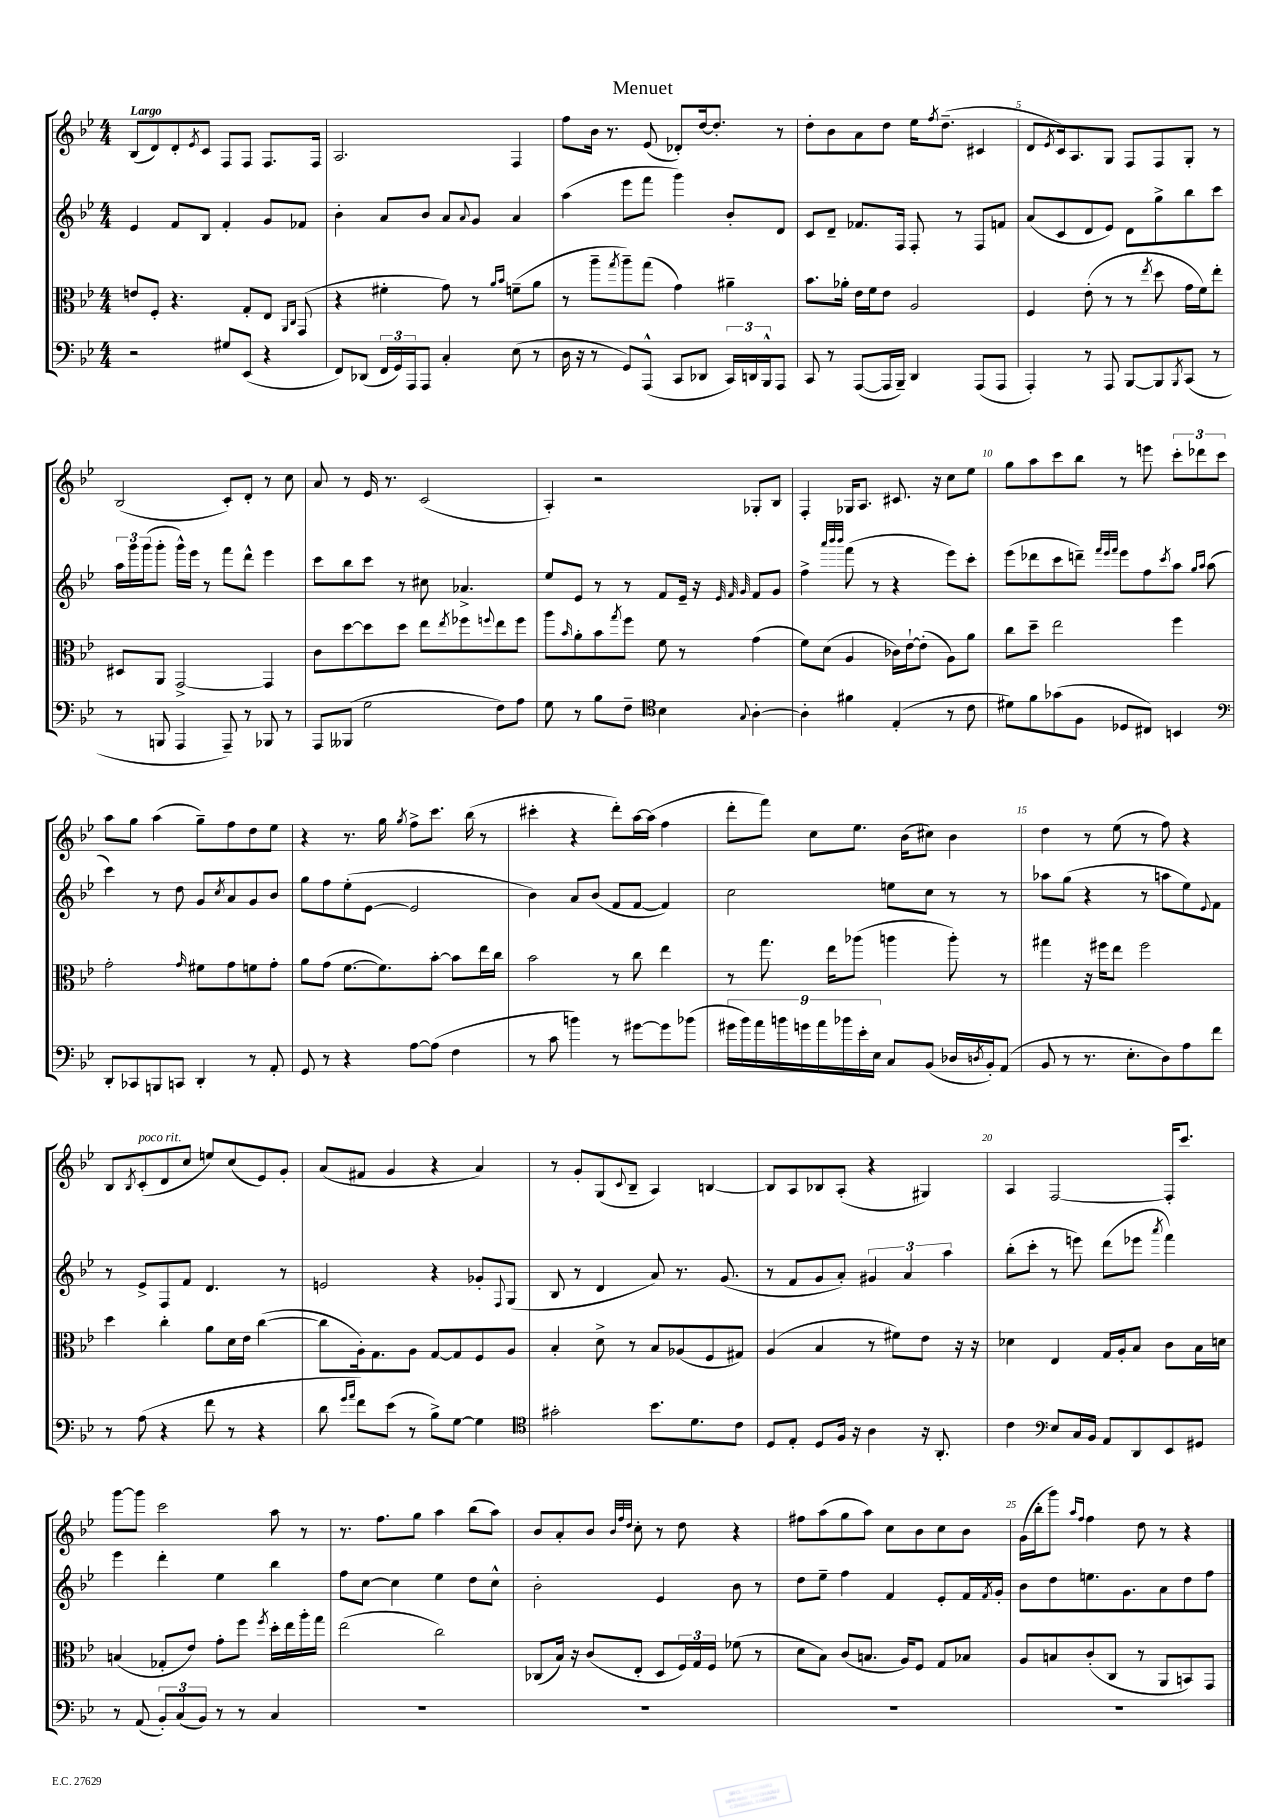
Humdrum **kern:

**kern	**kern	**kern	**kern
*staff4	*staff3	*staff2	*staff1
*clefF4	*clefC3	*clefG2	*clefG2
*k[b-e-]	*k[b-e-]	*k[b-e-]	*k[b-e-]
*M4/4	*M4/4	*M4/4	*M4/4
2r	8e	4e-	(8B-
.	8F'	.	8d)
.	4.r	8f	8d'
.	.	.	8qe-
.	.	8B-	8c
8G#	.	4f'	8F
(8EE-	8G'	.	8F
4r	8E-	8g	8.F
.	16qqAA	.	.
.	16qqC	.	.
.	(8GG	8f-	.
.	.	.	16F
=	=	=	=
8FF)	4r	4b-'	2.A
(8DD-	.	.	.
24FF	4f#'	8a	.
24GG)	.	.	.
24AAA	.	.	.
8AAA	.	8b-	.
4C'	8g)	8a	.
.	.	8qqa	.
.	8r	8g	.
.	16qqa	.	.
.	16qqb-	.	.
(8E-	(8f~	4a	4F
8r	8a	.	.
=	=	=	=
16D	8r	(4aa	8ff
16r	.	.	.
8r	8aa~	.	16b-
.	.	.	8.r
.	8qgg	.	.
8GG)	8aa~)	8eee-	.
(8AAA^^	(8gg	8fff	(8e-
8CC	4g)	4ggg)	8d-')
8DD-	.	.	[16dd
.	.	.	8.dd']
24CC)	4a#~	8b-'	.
24DD	.	.	.
24BBB-^^	.	.	.
8AAA	.	8d	8r
=	=	=	=
8CC	8.b-	8c	8dd'
8r	.	8d~	8b-
.	16a-'	.	.
([8AAA	16e-	8.f-	8a
.	16f	.	.
16AAA]	8e-	.	8dd
16BBB-~)	.	16F	.
4DD	2A	8F'	16ee-
.	.	.	8qff
.	.	.	(8.dd~
.	.	8r	.
(8AAA	.	8F	4c#
8AAA	.	8f	.
=	=	=	=
4AAA')	4F	(8a	8d
.	.	.	8qe-
.	.	8c	16c)
.	.	.	8.A
8r	(8e-'	8d	.
8AAA	8r	8e-)	8G
[8BBB-	8r	8d	8F
.	8qee-	.	.
8BBB-]	8dd	8gg^	8F
8qBBB-	.	.	.
(8CC	16g	8bb-	8G'
.	16f)	.	.
8r	8ee-'	8ccc	8r
=	=	=	=
8r	8D#	24aa	(2B-
.	.	24ggg	.
.	.	(24ggg	.
8BBB	8AA	8ggg'	.
4AAA	[2GG^	16ggg^^)	.
.	.	16eee-	.
.	.	8r	.
8AAA~)	.	8fff	8c')
8r	.	8ddd^^	8d'
8BBB-	4GG]	4eee-	8r
8r	.	.	8cc
=	=	=	=
8AAA	8c	8ccc	8a
(8BBB--	[8dd	8bb-	8r
2G	8dd]	8ccc	16e-
.	.	.	8.r
.	8dd	8r	.
.	8ee-	8cc#	(2c
.	8qee-	.	.
.	8ff-	4.a-^	.
.	8qqff	.	.
8F)	8ee-	.	.
8A	8ff	.	.
=	=	=	=
8G	8aa	8ee-	4A')
.	16qqb-	.	.
8r	8a'	8e-	.
8B-	8b-	8r	2r
.	8qgg	.	.
8F~	8ff	8r	.
*clefC4	*	*	*
4B-	8f	8f	.
.	8r	16e-~	.
.	.	16r	.
.	.	32qqe-	.
.	.	32qqf	.
8qqG	.	32qqg	.
[4A'	(4g	8f	8G-'
.	.	8g	8B-
=	=	=	=
4A']	8f)	4ff^	4F'
.	(8d	.	.
.	.	32qqaaa	.
.	.	32qqbbb-	.
.	.	32qqbbb-	.
4f#	4A	(8fff	16G-
.	.	.	8.A
.	.	8r	.
(4E-'	16c-)	4r	8.c#
.	[16e-`	.	.
.	(8e-']	.	.
.	.	.	16r
8r	8A)	8eee-)	8cc
8c	8a	8ccc'	8ee-
=	=	=	=
8d#)	8cc	(8eee-	8gg
8f	8dd~	8ddd-	8aa
(8g-	2ee-	8ccc	8ccc
8F	.	8ddd~)	8bb-
.	.	32qqfff	.
.	.	32qqeee-	.
.	.	32qqfff	.
8D-	.	8eee-	8r
8C#)	.	8ff	8eee
.	.	8qccc	.
4BB	4ff	8aa	12ccc'
.	.	.	12ddd-
.	.	16qqgg	.
.	.	16qqaa	.
.	.	(8aa	.
.	.	.	12ccc
=	=	=	=
*clefF4	*	*	*
8DD'	2g'	4ccc)	8aa
8CC-	.	.	8gg
8BBB	.	8r	(4aa
8CC	.	8dd	.
.	16qqg	.	.
4DD'	8f#	8g	8gg~)
.	.	8qcc	.
.	8g	8a	8ff
8r	8f	8g	8dd
8AA'	8g'	8b-	8ee-
=	=	=	=
8GG	8a	8gg	4r
8r	(8g	8ff	.
4r	[8.f	(8ee-'	8.r
.	.	[8e-	.
.	8.f])	.	16gg
.	.	.	8qgg
[8A	.	2e-]	8ff^
(8A]	[8b-'	.	8.ccc
4F	8b-]	.	.
.	.	.	(16bb-
.	16ee-	.	8r
.	16cc	.	.
=	=	=	=
8r	2b-	4b-)	4ccc#'
8c	.	.	.
4b)	.	8a	4r
.	.	(8b-	.
8r	8r	8f	8ddd')
[8g#	8cc	[8f	[16aa
.	.	.	(16aa]
8g#]	4ee-	4f])	4ff
(8b-	.	.	.
=	=	=	=
18g#	8r	2cc	8ddd'
18b-)	.	.	.
18a	.	.	.
.	8.gg	.	8fff)
18b	.	.	.
18g	.	.	.
.	.	.	8cc
18a	.	.	.
.	16ee-	.	.
18b-	.	.	.
.	(8aa-	.	8.ee-
18e-'	.	.	.
18E-	.	.	.
8C	4aa	8ee	.
.	.	.	(16b-
(8BB-	.	8cc	8cc#)
16D-	8aa')	8r	4b-
8qD	.	.	.
16BB-')	.	.	.
(8AA	8r	8r	.
=	=	=	=
8BB-	4gg#	8aa-	4dd
8r	.	(8gg	.
8.r	16r	4r	8r
.	16ff#	.	.
.	8ee-	.	(8ee-
8.E-'	.	.	.
.	2ff#	8r	8r
8D)	.	8aa	8ff)
8A	.	8ee-)	4r
.	.	8qqe-	.
8f	.	8f	.
=	=	=	=
8r	4dd	8r	8B-
.	.	.	8qB-
(8A	.	8e-^	(8c'
4r	4cc'	8F	8d
.	.	8f	8cc
8f	8a	4.d	8ee)
8r	16d	.	(8cc
.	16e-	.	.
4r	([4cc	.	8e-)
.	.	8r	8g'
=	=	=	=
8d	8cc]	2e	(8a
16qqg	.	.	.
16qqa	.	.	.
8f)	16A')	.	8f#
.	8.G	.	.
(8e-	.	.	4g
8r	8A	.	.
8B-^)	[8G	4r	4r
[8G	8G]	.	.
4G]	8F	8g-'	4a)
.	.	8qqF	.
.	8A	(8G	.
=	=	=	=
*clefC4	*	*	*
2g#'	4B-'	8B-	8r
.	.	8r	8g'
.	8d^	4d	(8G
.	.	.	8qqc
.	8r	.	8B-~
8.b-	8B-	8a)	4A)
.	(8A-	8.r	.
8.d	.	.	.
.	8F	.	[4B
.	.	(8.g	.
8c	8G#)	.	.
=	=	=	=
8D	(4A	8r	8B]
8E-'	.	8f	8A
8D	4B-	8g	8B-
16F	.	8a')	(8A'
16r	.	.	.
4A	8r	6g#	4r
.	8f#)	.	.
.	.	6a	.
16r	8e-	.	4G#)
8.AA'	.	.	.
.	.	6aa	.
.	16r	.	.
.	16r	.	.
=	=	=	=
4c	4d-	(8bb-'	4A
.	.	8ccc'	.
*clefF4	*	*	*
8E-	4E-	8r	[2F
16C	.	8eee)	.
16BB-	.	.	.
8AA	16G	(8ddd	.
.	16A'	.	.
8DD	8B-	8eee-	.
.	.	8qaaa	.
8EE-	8c	4fff)	16F']
.	.	.	8.ccc
8GG#	16B-	.	.
.	16d	.	.
=	=	=	=
8r	(4B	4eee-	[8ggg
(8AA	.	.	8ggg]
12BB-')	8G-'	4ddd'	2ccc
(12C	.	.	.
.	8e-)	.	.
12BB-)	.	.	.
8r	8g'	4ee-	.
8r	8ff	.	.
.	8qff	.	.
4C	16dd'	4bb-	8aa
.	16ee-	.	.
.	16aa'	.	8r
.	16gg	.	.
=	=	=	=
1r	(2ee-	8ff	8.r
.	.	[8cc	.
.	.	.	8.ff
.	.	4cc]	.
.	.	.	8gg
.	2cc)	4ee-	4aa
.	.	8dd	(8bb-
.	.	8cc^^	8aa)
=	=	=	=
1r	(8C-	2b-'	8b-
.	16B-)	.	8a'
.	16r	.	.
.	(8c	.	8b-
.	.	.	32qqb-
.	.	.	32qqff
.	.	.	32qqdd
.	8E-'	.	8cc'
.	8D	4e-	8r
.	24F)	.	8dd
.	24G	.	.
.	24F	.	.
.	(8f-	8b-	4r
.	8r	8r	.
=	=	=	=
1r	8d	8dd	8ff#
.	8B-)	8ee-~	(8aa
.	(8c	4ff	8gg
.	8.B	.	8aa)
.	.	4f	8cc
.	16A)	.	.
.	8F	.	8b-
.	8G	8e-'	8cc
.	8B-	16f	8b-
.	.	8qf	.
.	.	16g'	.
=	=	=	=
1r	8A	8b-	(16g
.	.	.	16bb-'
.	8B	8dd	8ggg)
.	.	.	16qqaa
.	.	.	16qqff
.	(8c'	8.ee	4ff
.	8C	.	.
.	.	8.g	.
.	8r	.	8dd
.	8AA	8a	8r
.	8BB)	8dd	4r
.	8GG	8ff	.
==	==	==	==
*-	*-	*-	*-
